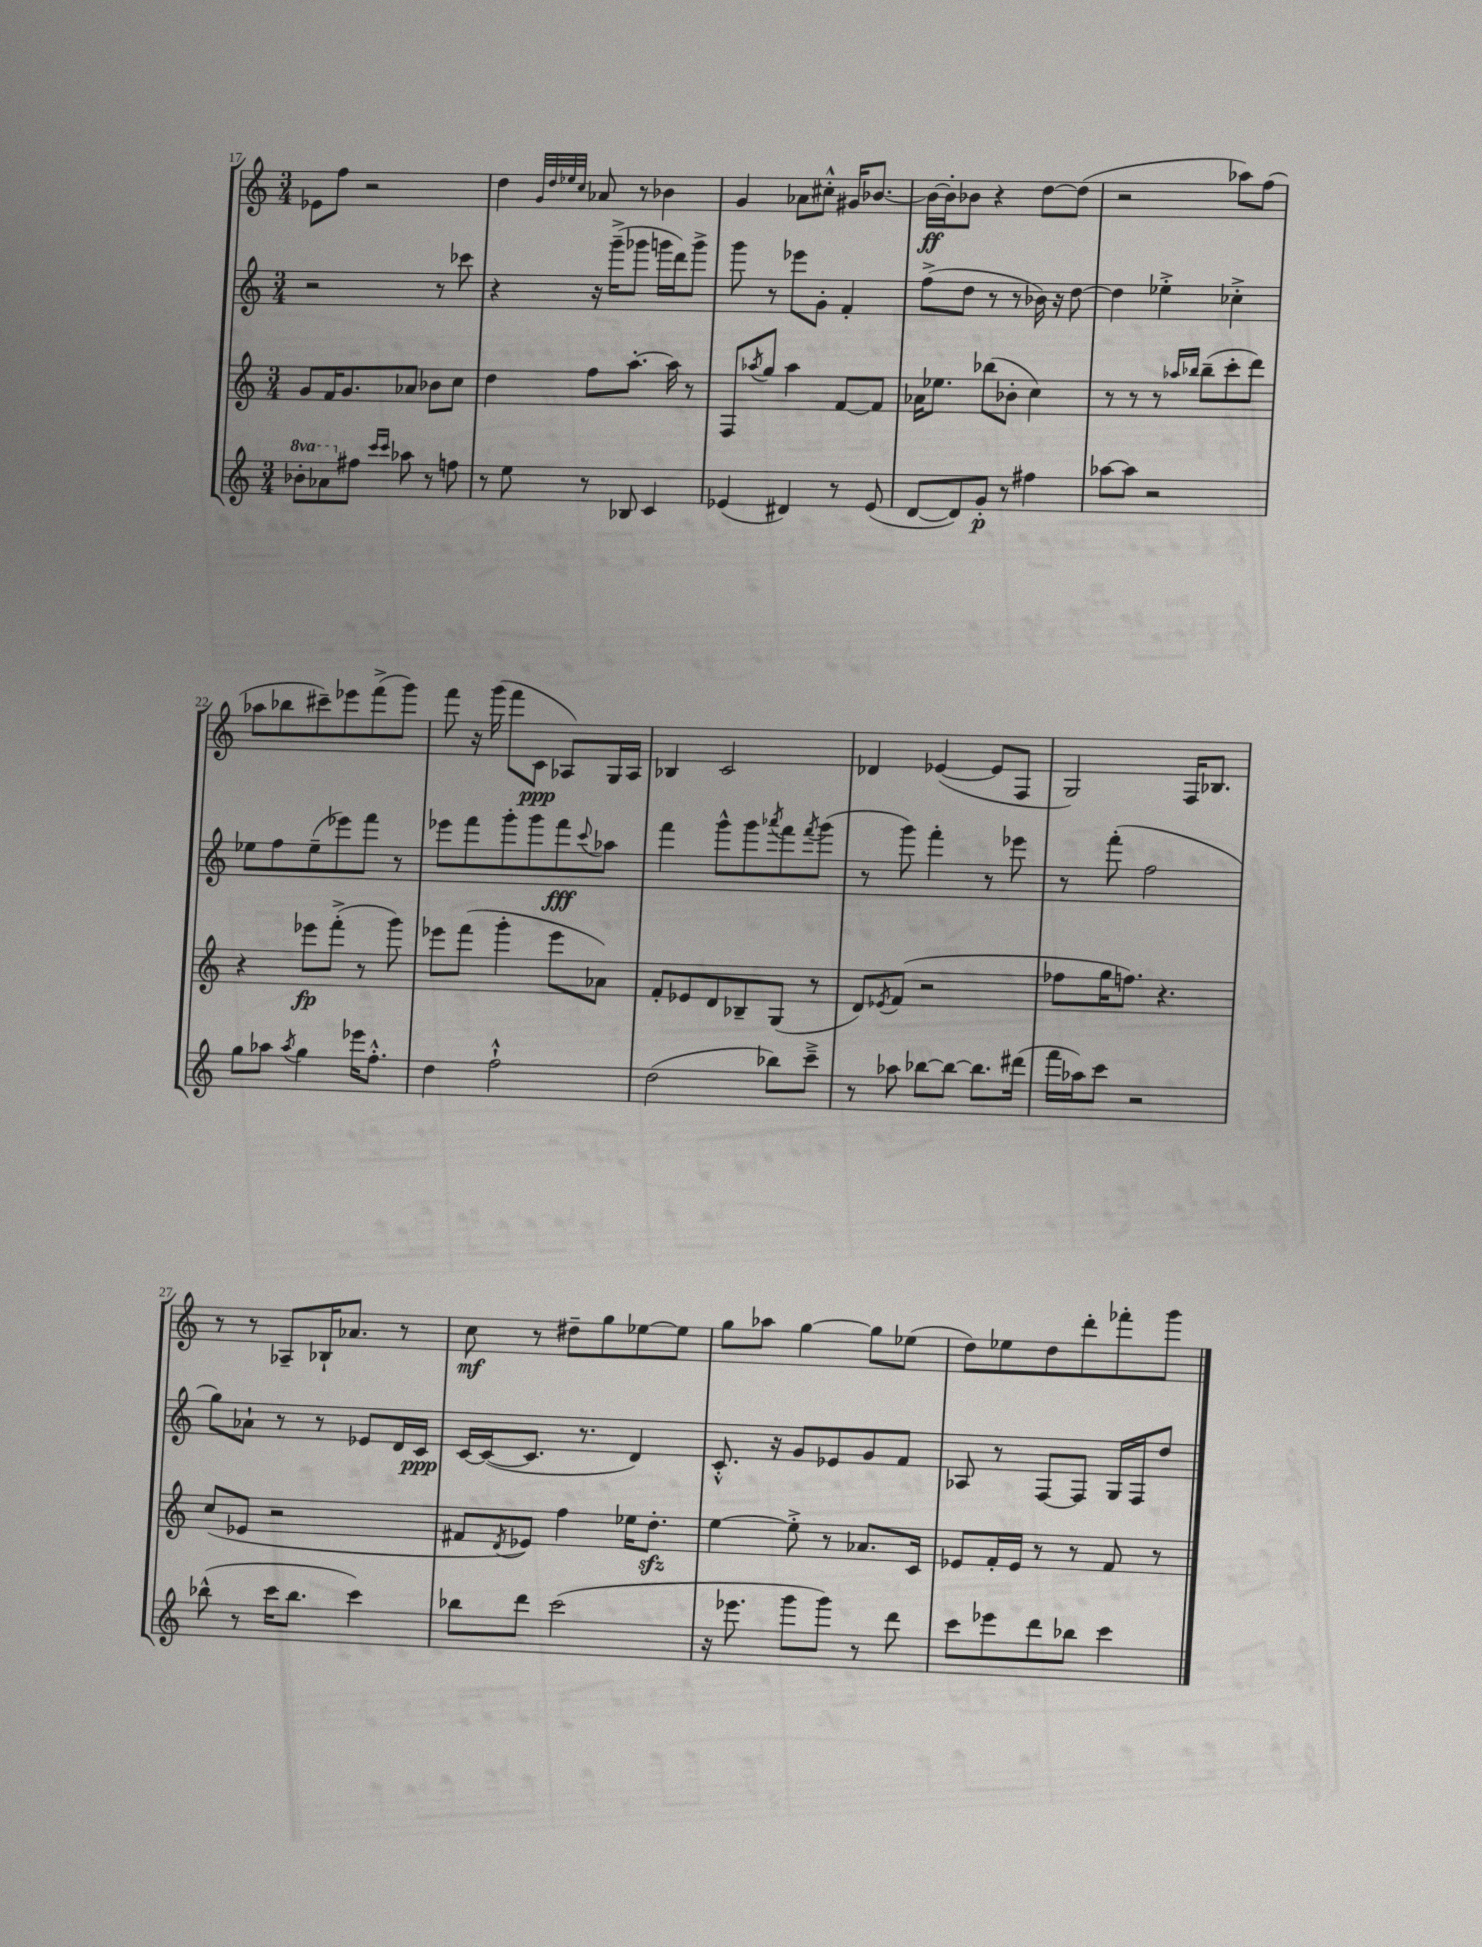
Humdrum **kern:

**kern	**kern	**kern	**kern
*staff4	*staff3	*staff2	*staff1
*clefG2	*clefG2	*clefG2	*clefG2
*k[]	*k[]	*k[]	*k[]
*M3/4	*M3/4	*M3/4	*M3/4
8bb-'	8g	2r	8e-
8aa-	16f	.	8ff
.	8.g	.	.
8ff#	.	.	2r
16qqccc	.	.	.
16qqccc	.	.	.
8aa-	8a-	.	.
8r	8b-	8r	.
8ff	8cc	8ccc-	.
=	=	=	=
8r	4dd	4r	4dd
8ee	.	.	.
.	.	.	32qqg
.	.	.	32qqdd
.	.	.	32qqee-
.	.	.	32qqcc
8r	8ff	16r	8a-
.	.	(16ggg~^	.
8B-	[8.aa'	8ggg-	8r
4c	.	16ggg	4b-
.	16aa]	16ddd)	.
.	8r	8ggg^	.
=	=	=	=
(4e-	8F	8ggg	4g
.	8qaa-	.	.
.	8gg	8r	.
4d#)	4aa-	8eee-	8a-
.	.	8g'	8cc#'^^
8r	[8f	4f'	16g#
.	.	.	[8.b-
(8e-	8f]	.	.
=	=	=	=
[8d	16a-	(8ff^	16b-_
.	8.ee-	.	16b-']
8d])	.	8dd	8b-
8g'	(8bb-	8r	4r
8r	8b-'	8r	.
4ff#	4cc)	16b-)	[8dd
.	.	16r	.
.	.	[8dd	(8dd]
=	=	=	=
[8aa-	8r	4dd]	2r
8aa-]	8r	.	.
2r	8r	4ee-'^	.
.	16qqaa-	.	.
.	16qqbb-	.	.
.	(8bb-~	.	.
.	8ccc'	4cc-'^	8aa-)
.	8ddd)	.	(8ff
=	=	=	=
8gg	4r	8ee-	8aa-
8aa-	.	8ff	8bb-
8qaa-	.	.	.
4gg	8eee-	(8ee-~	8ccc#~)
.	(8fff'^	8eee-)	8eee-
16eee-	8r	8fff	(8fff^
8.ff'^^	.	.	.
.	8ggg)	8r	8ggg)
=	=	=	=
4dd	8eee-	8eee-	8fff
.	(8fff	8fff	16r
.	.	.	(16ggg
2ff`^^	4ggg'	8ggg'	8fff
.	.	8ggg	8c
.	8eee-	8fff	8A-)
.	.	8qqccc	.
.	8a-)	8aa-	16G
.	.	.	16A-
=	=	=	=
(2dd	8f'	4fff	4B-
.	8e-	.	.
.	8d	8ggg^^	2c
.	8B-~	8ggg	.
.	.	8qaaa-	.
8bb-)	(8G	8fff	.
.	.	8qfff	.
8ccc~^	8r	(8ggg	.
=	=	=	=
8r	8d)	8r	4d-
.	8qe-	.	.
8aa-	(8f	8ggg)	.
[8bb-	2r	4fff'	([4e-
8bb-_	.	.	.
8.bb-]	.	8r	8e-]
.	.	8eee-	8F
(16ddd#	.	.	.
=	=	=	=
16fff	8ff-	8r	2G)
16aa-)	.	.	.
8ccc	16gg	(8fff'	.
.	8.ff)	.	.
2r	.	2ff	.
.	4.r	.	.
.	.	.	16F
.	.	.	8.B-
=	=	=	=
(8bb-^^	(8cc	8gg)	8r
8r	8e-	8a-`	8r
16ccc	2r	8r	8A-~
8.bb-	.	.	.
.	.	8r	16B-`
.	.	.	8.a-
4ccc)	.	8e-	.
.	.	16d	8r
.	.	16c	.
=	=	=	=
8bb-	8f#	[16c	8cc
.	.	(16c_	.
.	8qd	.	.
8ddd	8e-)	8.c]	8r
(2ccc	4ff	.	8dd#~
.	.	8.r	.
.	.	.	8gg
.	16ee-	4d)	[8ee-
.	8.dd'	.	.
.	.	.	8ee-]
=	=	=	=
16r	[4ee	8.c'^^	8gg
8.eee-	.	.	.
.	.	.	8aa-
.	.	16r	.
8ggg	8ee'^]	8g	[4gg
8ggg)	8r	8e-	.
8r	8.a-	8g	8gg]
8ddd	.	8f	(8ee-
.	16c	.	.
=	=	=	=
8ccc	8e-	8A-	8dd)
8eee-	16f'	8r	8ee-
.	16e-	.	.
8ddd	8r	[8F	8dd
8bb-	8r	8F]	8ddd'
4ccc	8f	16G	8fff-'
.	.	16F	.
.	8r	8dd	8ggg
==	==	==	==
*-	*-	*-	*-
